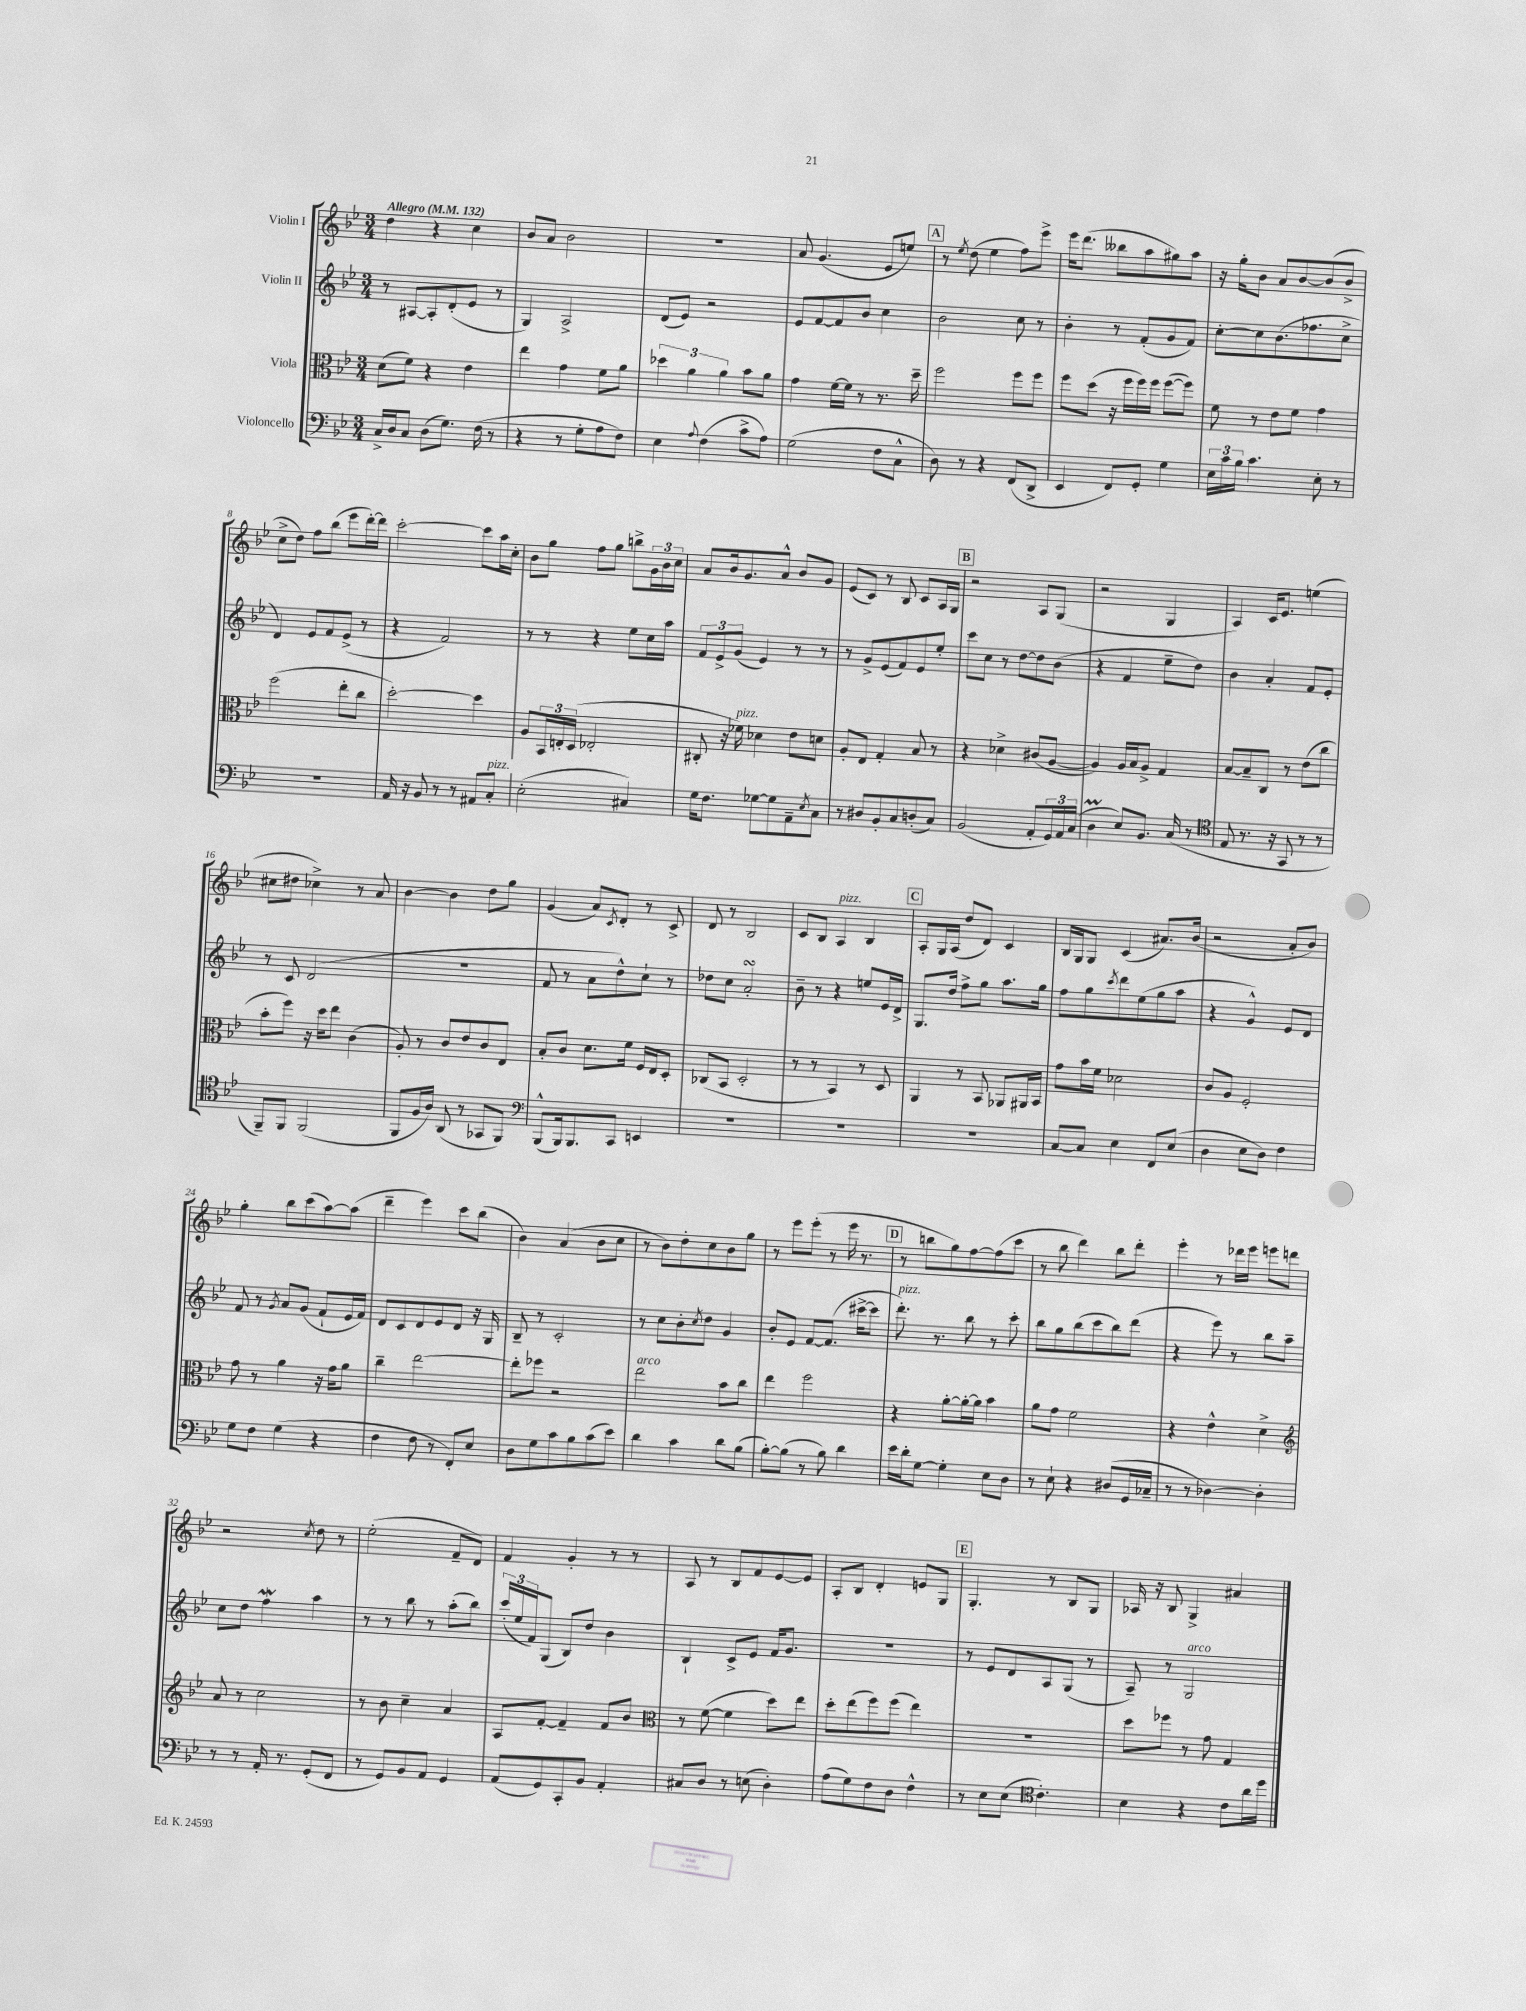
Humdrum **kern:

**kern	**kern	**kern	**kern
*staff4	*staff3	*staff2	*staff1
*clefF4	*clefC3	*clefG2	*clefG2
*k[b-e-]	*k[b-e-]	*k[b-e-]	*k[b-e-]
*M3/4	*M3/4	*M3/4	*M3/4
*MM132	*MM132	*MM132	*MM132
16C^	(8d	8r	4dd
16D	.	.	.
8C	8f)	[8A#	.
(8D	4r	8A#']	4r
8.G)	.	(8d'	.
.	4e-	8e-	4cc
(16F	.	.	.
8r	.	8r	.
=	=	=	=
4r	4ee-	4G)	8b-
.	.	.	8a
8r	4g	2A^	2b-
8G'	.	.	.
8A	8f	.	.
8F)	8a	.	.
=	=	=	=
4E-	6dd-	(8d	2.r
.	.	8e-)	.
.	6a	.	.
8qqA	.	.	.
(4F	.	2r	.
.	6a	.	.
8c^	8b-	.	.
8A)	8a	.	.
=	=	=	=
(2G	4g	8e-	8a
.	.	[8f	(4.g
.	[16f	8f]	.
.	16f]	.	.
.	8r	8b-	.
8F	8.r	4cc	8e-
8C^^	.	.	8ee)
.	16dd~	.	.
=	=	=	=
8D)	2ff	2b-	8r
.	.	.	8qee-
8r	.	.	(8dd
4r	.	.	4ee-
(8FF	8ff	8cc	8ff)
8DD^	8ff	8r	8eee-^
=	=	=	=
4EE-	8ff	4b-'	16eee-
.	.	.	(8.ddd
.	(8dd	.	.
8FF)	16r	8r	8bb--
.	16ff	.	.
8GG'	16ff)	(8f'	8aa
.	16ff	.	.
4G	([8ff	8g	8gg#)
.	8ff])	8f)	8aa
=	=	=	=
24E-	8f	[8cc'	16r
24c	.	.	.
.	.	.	16gg'
24B-	.	.	.
4.c	8r	8cc]	8b-
.	8e-	(8.b-	8a
.	8f	.	[8b-
.	.	8.ff-	.
8E-'	4g	.	(8b-]
8r	.	8cc^	8b-^
=	=	=	=
2.r	(2ff	4d)	8cc^
.	.	.	8dd)
.	.	8e-	8ff
.	.	8f	(8bb-
.	8ee-'	(8e-^	8eee-
.	8cc	8r	[16ddd')
.	.	.	16ddd]
=	=	=	=
16AA	[2dd')	4r	[2ccc'
16r	.	.	.
8BB-	.	.	.
8r	.	2f)	.
8r	.	.	.
8AA#	4dd]	.	8ccc]
8C'	.	.	16aa
.	.	.	16cc'
=	=	=	=
(2E-'	8A	8r	8b-
.	24BB-	8r	8gg
.	24E'	.	.
.	(24D	.	.
.	2E-'	4r	8ff
.	.	.	8gg
4C#)	.	8ee-	8bb^
.	.	16cc	24g
.	.	.	24b-
.	.	16aa	.
.	.	.	24cc
=	=	=	=
16G	8C#'	12f	8a
8.F	.	.	.
.	.	12e-^	.
.	16r	.	16b-
.	.	(12g	.
.	16f-)	.	8.g
[8G-	4d-	4e-)	.
8G-]	.	.	8a^^
8AA~	8e-	8r	8b-
8qE-	.	.	.
8C	8d	8r	8g
=	=	=	=
8r	8A'	8r	(8e-
8D#	8E-	8g^	8c)
8BB-'	4G'	(8e-	8r
8C	.	8f)	8B-
(8D'	8B-	8e-	8c
8C)	8r	8ee-'	16A
.	.	.	16G
=	=	=	=
(2BB-	4r	8ccc	2r
.	.	8cc	.
.	4d-^	8r	.
.	.	[8dd	.
8AA'	(8c#	8dd]	8A
24GG)	[8A	(8b-	(8G
24AA	.	.	.
(24C	.	.	.
=	=	=	=
4D	4A])	4r	2r
8E-)	16A	4f	.
.	16B-	.	.
8.BB-	8A^	.	.
.	4G	8ee-~	4G
(16C	.	.	.
8r	.	8dd)	.
=	=	=	=
*clefC4	*	*	*
8E-	[8B-	4b-	4A)
8.r	8B-~]	.	.
.	8C	4a'	16c
16r	.	.	8.e-
8GG	8r	.	.
8r	(8e-	8f	(4ee
8r	8cc	8e-'	.
=	=	=	=
8FF~)	8b-'	8r	8cc#
8FF	8ff)	8c	8dd#
(2FF	16r	(2d	4cc-^)
.	16dd	.	.
.	8ee-	.	.
.	(4c	.	8r
.	.	.	8a
=	=	=	=
8FF	8A')	2.r	[4b-
16F	8r	.	.
16A)	.	.	.
(8AA	8c	.	4b-]
8r	8e-	.	.
8GG-	8c	.	8dd
8FF)	8E-	.	8gg
=	=	=	=
*clefF4	*	*	*
(8BBB-^^	8B-'	8f	(4g
16BBB-)	8c	8r	.
8.BBB-	.	.	.
.	8.d	8a	8a)
.	.	.	8qc
8CC	.	8dd^^)	8d'
.	16f	.	.
4EE	16F	8cc`	8r
.	16E-	.	.
.	8D'	8r	8c^
=	=	=	=
2.r	(8C-	8dd-	8d
.	8BB-	8cc	8r
.	2D'	2a'	2B-
=	=	=	=
2.r	8r	8b-~	8c
.	8r	8r	8B-
.	4BB-)	4r	4A
.	8r	8ee	4B-
.	8D	16e-	.
.	.	16d^	.
=	=	=	=
2.r	4AA	8.G	8A'
.	.	.	16G
.	.	16dd	(16A
.	8r	8ff^	8dd
.	8BB-	8gg	8d)
.	8AA-	8.aa	4c
.	16AA#	.	.
.	16BB-	16gg	.
=	=	=	=
[8C	8g	8ff	16B-
.	.	.	16G
8C]	16b-	8gg	8G
.	16f	.	.
.	.	8qccc	.
4E-	2d-	8ddd	(4c
.	.	(8ee-	.
8FF	.	8gg	8.a#)
(8E-	.	8aa	.
.	.	.	(16b-
=	=	=	=
4D	8c	4r	2r
.	8A	.	.
8E-	2F'	4g^^)	.
8D)	.	.	.
4F	.	8e-	8a'
.	.	8d	8b-)
=	=	=	=
8G	8g	8f	4gg'
8F	8r	8r	.
.	.	8qg	.
(4G	4a	8a	8bb-
.	.	(8g	(8ccc
4r	16r	8f`	[8aa)
.	16g	.	.
.	8a	16e-	(8aa]
.	.	16f)	.
=	=	=	=
4F	4cc~	8d	4ddd~
.	.	8c	.
8F	[2ee-	8d	4eee-)
8r	.	8e-	.
8FF')	.	8d	8ccc
8E-	.	16r	(8bb-
.	.	16G	.
=	=	=	=
8D	8ee-']	8B-~	4b-)
8G	8ff-	8r	.
8c	2r	2c'	(4a
8B-	.	.	.
(8c	.	.	8b-
8e-)	.	.	8cc
=	=	=	=
4d	2ee-	8r	8r
.	.	8cc	8b-)
4c	.	8b-'	8dd'
.	.	8qcc	.
.	.	8dd	8cc
8d	8b-	4g	8b-
(8B-	8cc	.	8gg
=	=	=	=
[8B-')	4ee-	8b-'	8r
(8B-]	.	8e-	8eee-
8r	2ff	[8f	(8eee-'
8B-)	.	(8.f]	8r
4d	.	.	16eee-
.	.	[16ccc#^	8.r
.	.	8ccc#]	.
=	=	=	=
16e-	4r	8.ddd')	8r
16d'	.	.	.
[8G	.	.	8bb
.	.	8.r	.
4G']	[8a'	.	8gg)
.	16a'_	8bb-	[8ff
.	16a]	.	.
8E-	4b-	8r	(8ff]
8D	.	8ccc'	8ccc
=	=	=	=
8r	8a	8bb-	8r
8E-`	8g	8gg	8bb-
4r	2f	(8bb-	4ddd)
.	.	8ccc	.
(8D#	.	8bb-)	8bb-
16GG	.	(8ddd	8ddd'
16C-~	.	.	.
=	=	=	=
8r	4r	4r	4eee-'
8r	.	.	.
[4D-)	4e-^^	8eee-)	8r
.	.	8r	16ddd-
.	.	.	16eee-
4D-']	4d^	8bb-	8eee
.	.	8aa~	8ddd
=	=	=	=
*	*clefG2	*	*
8r	8a	8cc	2r
8r	8r	8dd	.
16AA'	2cc	4ff	.
8.r	.	.	.
.	.	.	8qcc
(8GG'	.	4aa	8dd
8FF	.	.	8r
=	=	=	=
8r	8r	8r	(2ee-'
8GG)	8b-	8r	.
8BB-	4cc~	8bb-	.
8AA	.	8r	.
4GG	4a	(8aa'	8f~
.	.	8bb-)	8d)
=	=	=	=
(8AA	8A	(24ccc'	4f
.	.	24ee-	.
.	.	24f)	.
8GG)	[8f'	(8G	.
8CC'	4f~]	8B-)	4g'
8BB-	.	8dd	.
4AA'	8f	4b-	8r
.	8b-	.	8r
=	=	=	=
*	*clefC3	*	*
8C#	8r	4B-`	8A
8D	([8f	.	8r
8r	4f]	8c^	8B-
(8E	.	8e-	8f
4D')	8dd)	16f	[8e-
.	.	8.g	.
.	8ee-	.	8e-]
=	=	=	=
(8A	8dd'	2.r	8A'
8G)	(8ee-	.	8B-
8F	8ff)	.	4d'
8D	(8ff	.	.
4F^^	4ee-)	.	8e
.	.	.	8G
=	=	=	=
8r	2.r	8r	4.G'
8E-	.	8e-	.
(8E-	.	8d	.
*clefC4	*	*	*
4.c')	.	8A	8r
.	.	(8G	8B-
.	.	8r	8G
=	=	=	=
4B-	8dd	8A~)	16A-
.	.	.	16r
.	8ff-	8r	8B-
4r	8r	2G	4G^
.	8g	.	.
8c	4G	.	4a#
16a	.	.	.
16dd	.	.	.
==	==	==	==
*-	*-	*-	*-
